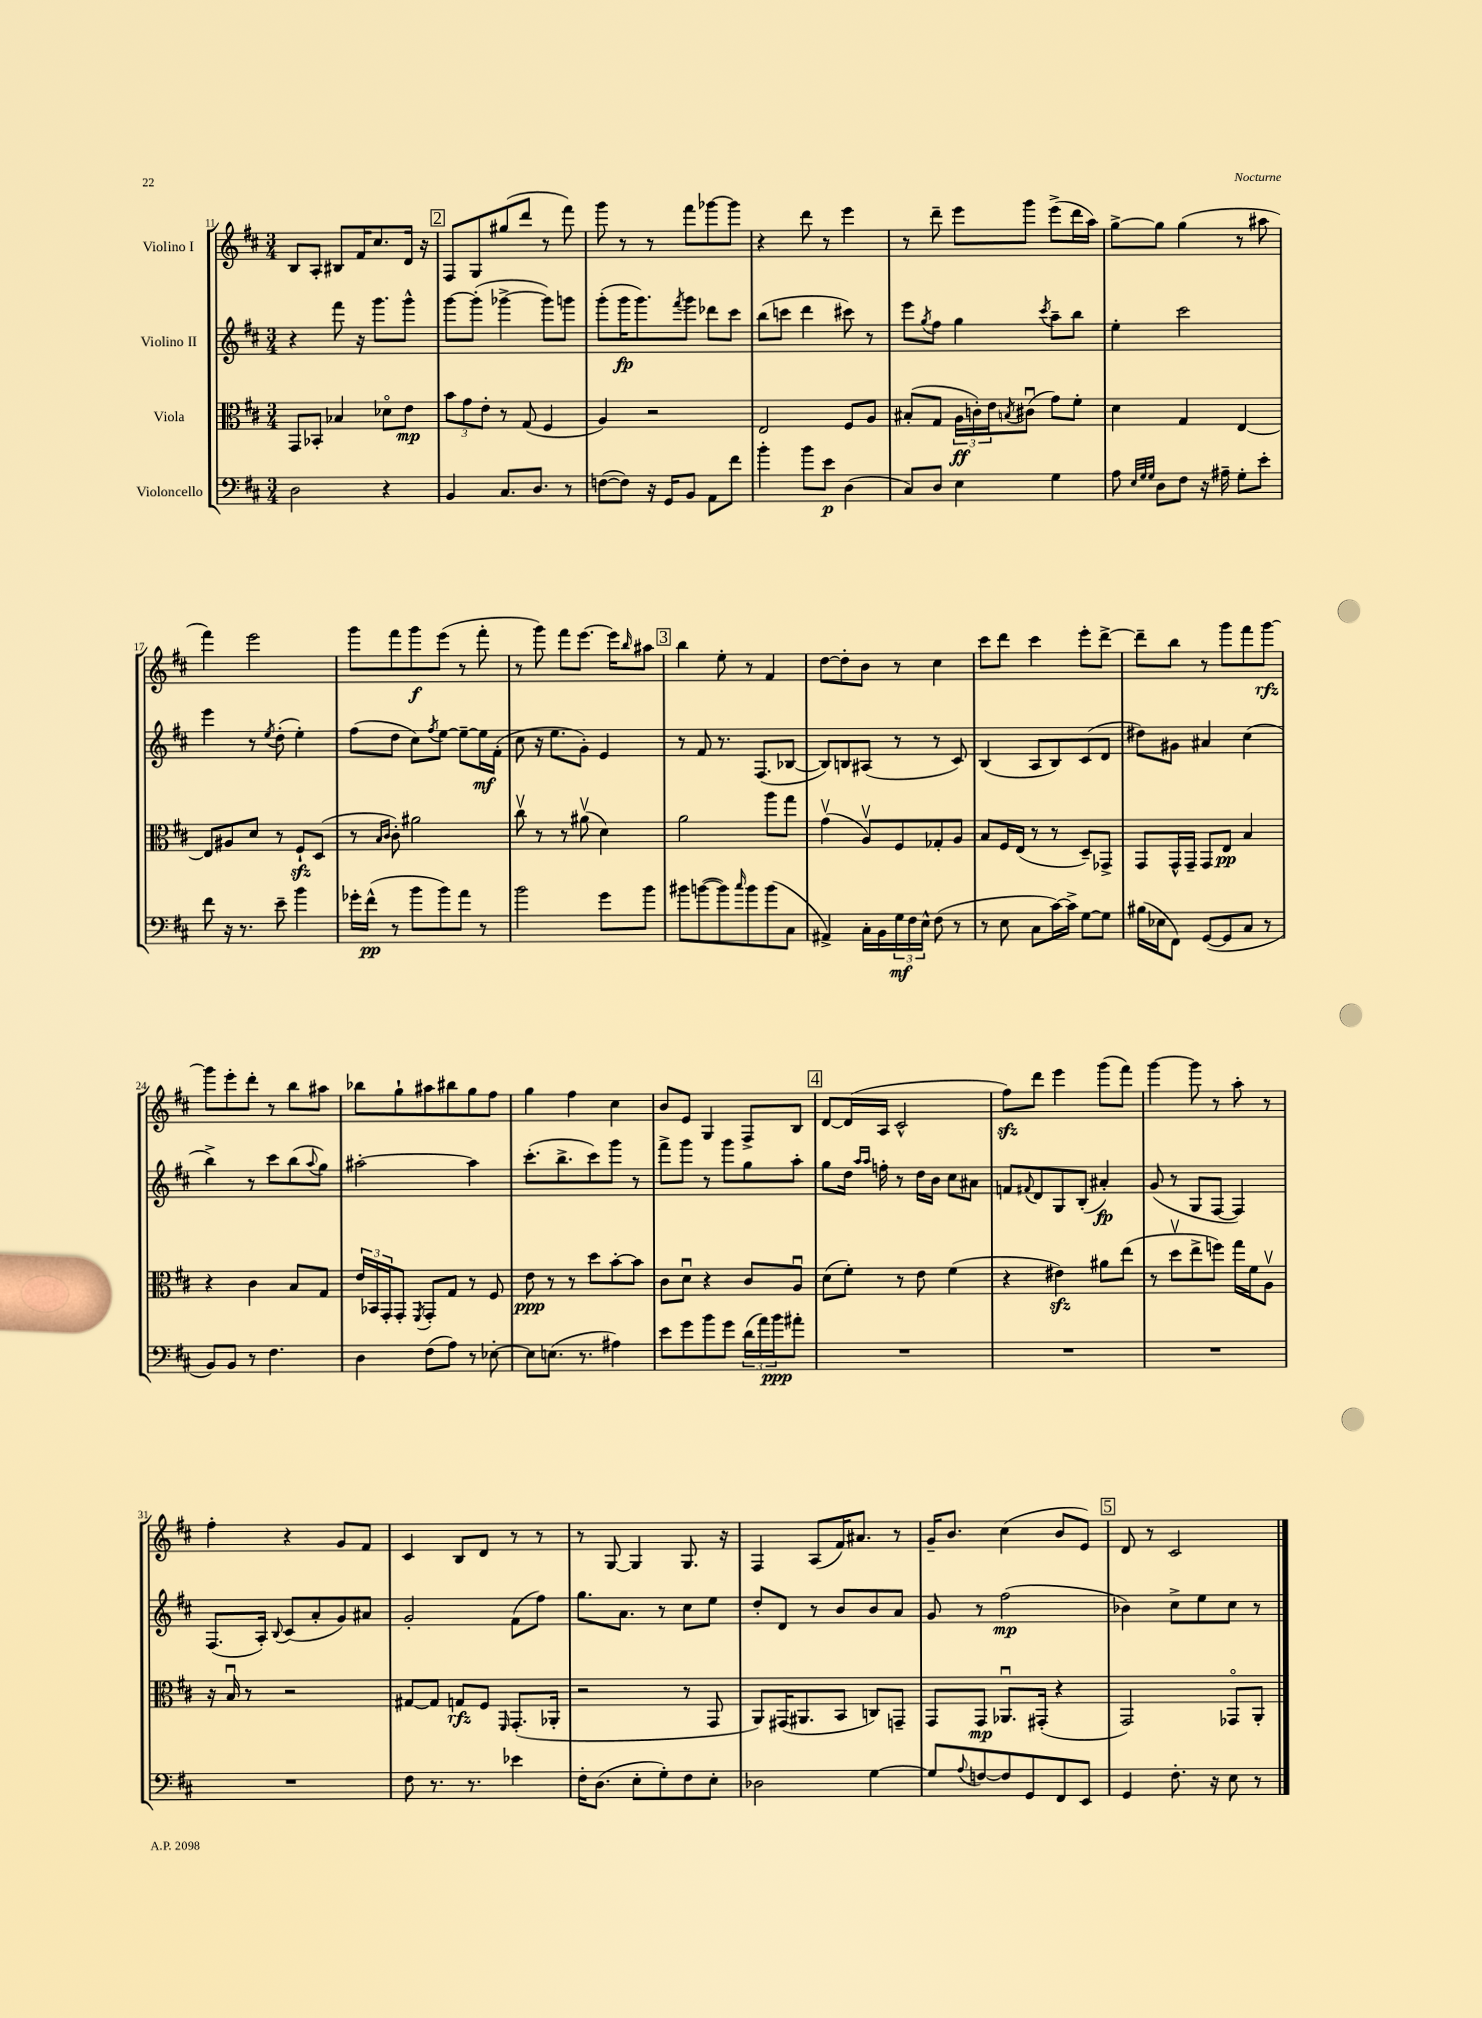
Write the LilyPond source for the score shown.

<<
\new StaffGroup <<
\new Staff = "s0" \with { instrumentName = "Violino I" } {
    \clef treble \key d \major \numericTimeSignature \time 3/4
    b8 a8-. bis8 fis'16 cis''8. d'16 r16 |
    \mark \markup { \box "2" } fis8 g8 gis''8( d'''8 r8 fis'''8) |
    g'''8 r8 r8 fis'''8 ges'''8~ ges'''8 |
    r4 d'''8 r8 e'''4 |
    r8 d'''8-- e'''8 g'''8 e'''8->( d'''16 a''16) |
    g''8~-> g''8 g''4( r8 ais''8 |
    fis'''4) e'''2 |
    g'''8 fis'''8 g'''8\f e'''8( r8 fis'''8-. |
    r8 g'''8) fis'''8 e'''8.~ e'''16 \grace { b''16 } ais''8 |
    \mark \markup { \box "3" } b''4 e''8-. r8 fis'4 |
    d''8~ d''8-. b'8 r8 cis''4 |
    cis'''8 d'''8 cis'''4 e'''8-. d'''8~-> |
    d'''8-- b''8 r8 g'''8 fis'''8 g'''8~\rfz |
    g'''8 e'''8-. d'''8-. r8 b''8 ais''8 |
    bes''8 g''8-! ais''8 bis''8 g''8 fis''8 |
    g''4 fis''4 cis''4 |
    b'8 e'8 g4 fis8-> b8 |
    \mark \markup { \box "4" } d'8~ d'16( a16 cis'2-^ |
    fis''8\sfz) d'''8 e'''4 g'''8( fis'''8) |
    g'''4~ g'''8 r8 a''8-. r8 |
    fis''4-. r4 g'8 fis'8 |
    cis'4 b8 d'8 r8 r8 |
    r8 g8~ g4 g8. r16 |
    fis4 a8( fis'16) ais'8. r8 |
    g'16-- b'8. cis''4( b'8 e'8) |
    \mark \markup { \box "5" } d'8 r8 cis'2 \bar "|." |
}
\new Staff = "s1" \with { instrumentName = "Violino II" } {
    \clef treble \key d \major \numericTimeSignature \time 3/4
    r4 fis'''8 r16 g'''8. g'''8-^ |
    \mark \markup { \box "2" } g'''8~ g'''8-.( ges'''4~-> ges'''8) g'''8 |
    g'''8-.( g'''16\fp g'''8.) \acciaccatura { fis'''8 } g'''8 des'''8 cis'''8 |
    b''8( c'''8 d'''4 cis'''8) r8 |
    e'''8 \acciaccatura { g''8 } fis''8 g''4 \acciaccatura { cis'''8 } a''8-- b''8 |
    e''4-. cis'''2 |
    e'''4 r8 \acciaccatura { e''8 } d''8-.( e''4-.) |
    fis''8( d''8 cis''8) \acciaccatura { fis''8 } e''8~ e''8~-- e''16\mf fis'16-.( |
    cis''8 r16 e''8. g'8-.) e'4 |
    \mark \markup { \box "3" } r8 fis'8 r8. fis8.( bes8~ |
    bes8) b8 ais8( r8 r8 cis'8) |
    b4( a8 b8) cis'8( d'8 |
    dis''8) gis'8 ais'4 cis''4( |
    b''4->) r8 cis'''8 b''8( \appoggiatura { a''8 } g''8) |
    ais''2~-. ais''4 |
    cis'''8.-.( b''8.-> cis'''8) g'''8 r8 |
    fis'''8-> g'''8 r8 g'''8 g''8 a''8-. |
    \mark \markup { \box "4" } g''8 d''16 \grace { a''16 a''16 } f''16-. r8 d''16 b'16 cis''8 ais'8 |
    f'8 \appoggiatura { fis'8 } d'8 g8 b8-.( ais'4-.\fp) |
    g'8( r8 g8 fis8~ fis4) |
    fis8.( a16-.) \appoggiatura { b8 } cis'8( a'8-. g'8) ais'8 |
    g'2-. fis'8( fis''8) |
    g''8. a'8. r8 cis''8 e''8 |
    d''8-. d'8 r8 b'8 b'8 a'8 |
    g'8 r8 fis''2\mp( |
    \mark \markup { \box "5" } bes'4) cis''8-> e''8 cis''8 r8 \bar "|." |
}
\new Staff = "s2" \with { instrumentName = "Viola" } {
    \clef alto \key d \major \numericTimeSignature \time 3/4
    g,8 bes,8-. bes4 des'8\flageolet e'8\mp |
    \mark \markup { \box "2" } \tuplet 3/2 { b'8 g'8 e'8-. } r8 g8( fis4 |
    a4) r2 |
    e2 fis8 a8 |
    bis8-.( g8 \tuplet 3/2 { a16\ff c'16-.) e'16 } \acciaccatura { b8 } cis'8\downbow( g'8) fis'8-. |
    d'4 g4 e4~ |
    e8 ais8 d'8 r8 fis8-!\sfz d8( |
    r8 \grace { b16 cis'16 } cis'8-.) ais'2 |
    cis''8\upbow r8 r8 ais'8\upbow( d'4) |
    \mark \markup { \box "3" } a'2 a''8 g''8 |
    g'4\upbow( a8\upbow) fis8 ges8-. a8 |
    b8 fis16 e16( r8 r8 d8--) ges,8-> |
    g,8 g,16-^ g,16-- g,8 e8\pp b4 |
    r4 cis'4 b8 g8 |
    \tuplet 3/2 { e'16 bes,16 g,16-. } g,8-. \acciaccatura { fis,8 } g,8-. g8 r8 fis8 |
    e'8\ppp r8 r8 d''8 b'8~-. b'8 |
    cis'8 d'8\downbow r4 cis'8 a8\downbow |
    \mark \markup { \box "4" } d'8( fis'8-.) r8 e'8 fis'4( |
    r4 eis'4\sfz) ais'8 e''8( |
    r8 d''8\upbow e''8-> f''8) g''16 fis'16 a8\upbow |
    r16 b16\downbow r8 r2 |
    gis8~ gis8 g8\rfz fis8 \grace { fis,16 } g,8.-.( aes,16-. |
    r2 r8 g,8 |
    a,8) gis,16( ais,8. b,8 c8) g,8-- |
    g,8 g,8\mp aes,8.\downbow gis,16-.( r4 |
    \mark \markup { \box "5" } g,2) ges,8\flageolet a,8-. \bar "|." |
}
\new Staff = "s3" \with { instrumentName = "Violoncello" } {
    \clef bass \key d \major \numericTimeSignature \time 3/4
    d2 r4 |
    \mark \markup { \box "2" } b,4 cis8. d8. r8 |
    f8~( f8) r16 g,16 b,8 a,8 fis'8 |
    b'4-. b'8 e'8\p d4( |
    cis8) d8 e4 g4 |
    a8 \grace { e32 g32 g32 } d8 fis8 r16 ais16-- g8-. e'8-. |
    fis'8 r16 r8. e'8-- b'4 |
    ges'16-. fis'16-^\pp( r8 b'8 b'8) a'8 r8 |
    b'2 g'8 b'8 |
    \mark \markup { \box "3" } bis'8 b'8~( b'8) \grace { cis''16 } b'8 b'8( cis8 |
    ais,4->) cis16-. b,16 \tuplet 3/2 { g16\mf fis16 e16-^ } fis8( r8 |
    r8 e8 cis8 cis'16~) cis'16-> g8~ g8 |
    bis16( ees16 fis,8) g,8~( g,8 cis8 r8 |
    b,8) b,8 r8 fis4. |
    d4 fis8( a8) r8 ees8~-. |
    ees8 e8.( r8. ais4) |
    e'8 g'8 b'8 g'8 \tuplet 3/2 { d'16( a'16) b'16\ppp } ais'8-. |
    \mark \markup { \box "4" } R2. |
    R2. |
    R2. |
    R2. |
    fis8 r8. r8. ees'4 |
    fis16-. d8.( e8-. g8-.) fis8 e8-. |
    des2 g4~ |
    g8 \appoggiatura { a8 } f8~ f8 g,8 fis,8 e,8 |
    \mark \markup { \box "5" } g,4 fis8.-. r16 e8 r8 \bar "|." |
}
>>
>>
\layout { \context { \Score currentBarNumber = #11 } }
